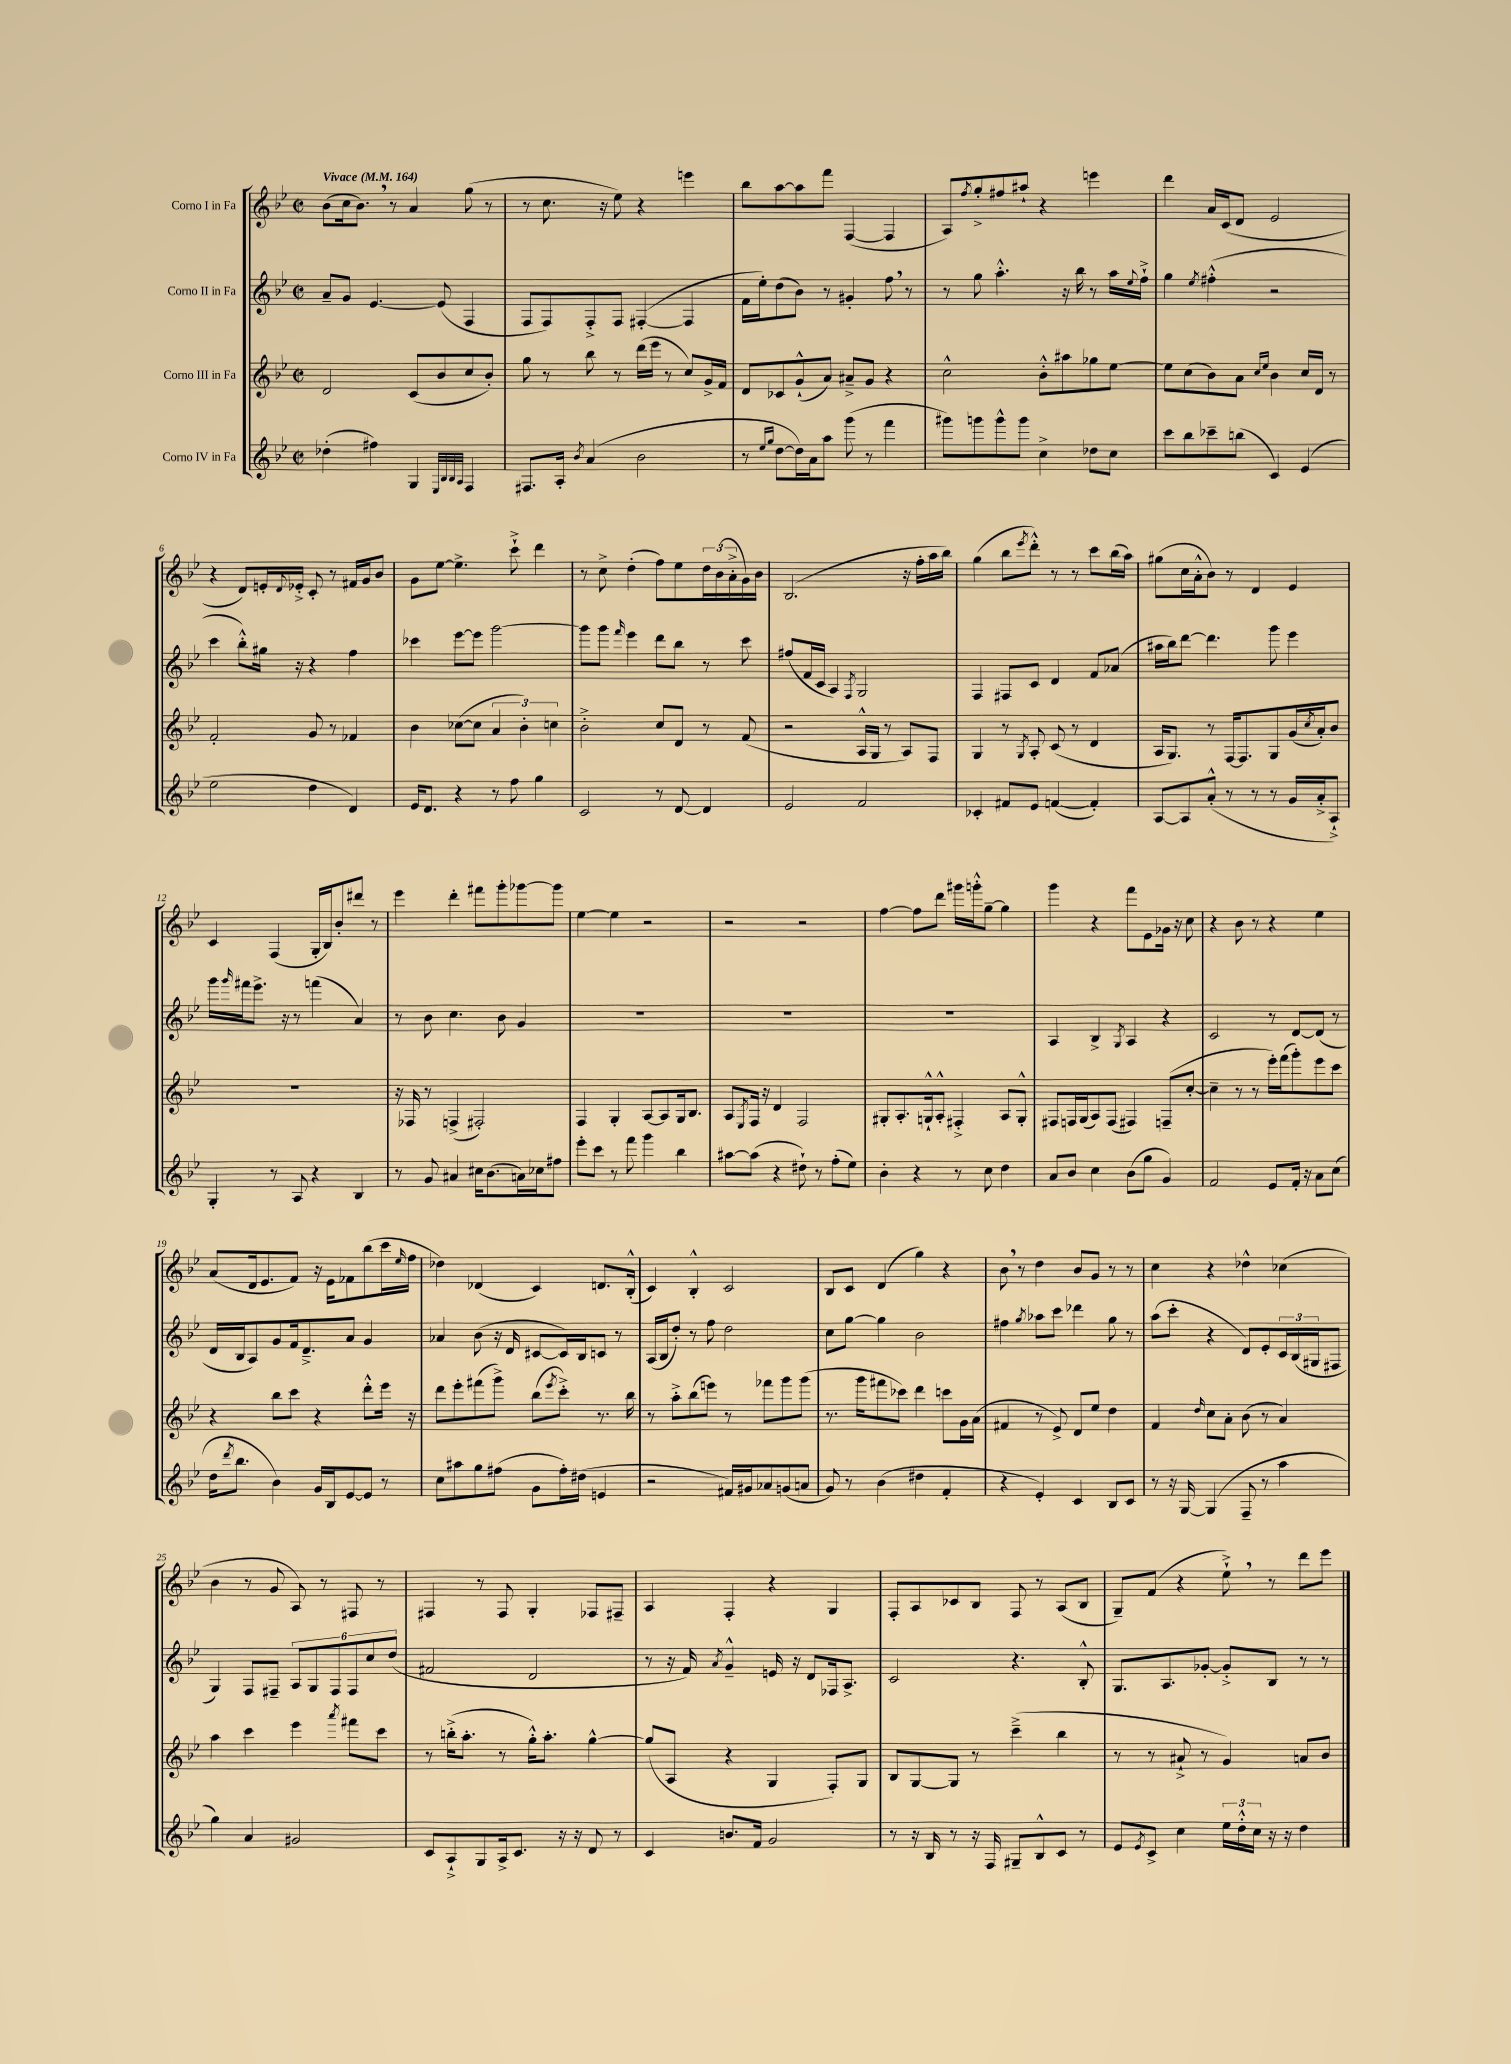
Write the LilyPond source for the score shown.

<<
\new StaffGroup <<
\new Staff = "s0" \with { instrumentName = "Corno I in Fa" } {
    \clef treble \key bes \major \defaultTimeSignature \time 2/2 \tempo "Vivace" 4 = 164
    bes'8( c''16 bes'8.) \breathe r8 a'4 g''8( r8 |
    r8 c''8. r16 ees''8) r4 e'''4 |
    bes''8 a''8~ a''8 f'''8 f4~( f4 |
    a8) \acciaccatura { f''8 } g''8-.-> fis''8 ais''8-! r4 e'''4 |
    d'''4 a'16 c'16( d'8 ees'2 |
    r4 d'8) e'16-. \appoggiatura { d'8 } ees'16-.-> c'8-. r8 fis'16 g'16 bes'8 |
    g'8 ees''8~ ees''4.-> c'''8-!-> d'''4 |
    r8 c''8-> d''4-.( f''8) ees''8 \tuplet 3/2 { d''16 bes'16( a'16-.-> } g'16) bes'16 |
    bes2.( r16 f''16-. a''16 bes''16) |
    g''4( bes''8 \acciaccatura { ees'''8 } d'''8-.-^) r8 r8 c'''8 bes''16( a''16) |
    gis''8( c''16 a'16-.-^ bes'8) r8 d'4 ees'4 |
    c'4 f4( g16-. bes16) bes'8-. dis'''8 r8 |
    ees'''4 d'''4-. fis'''8 g'''8-. ges'''8~ ges'''8 |
    ees''4~ ees''4 r2 |
    r2 r2 |
    f''4~ f''8 d'''8 gis'''16 g'''16-.-^ g''8~-- g''4 |
    g'''4 r4 f'''8 ees'8 ges'16 r16 c''8 |
    r4 bes'8 r8 r4 ees''4 |
    a'8( d'16 ees'8. f'8) r16 ees'16 fes'8 bes''8( c'''16 \grace { ees''16 } f''16 |
    des''4) des'4( c'4) d'8. bes16-.-^( |
    c'4) bes4-.-^ c'2 |
    bes8 c'8 d'4( g''4) r4 |
    bes'8 \breathe r8 d''4 bes'8 g'8 r8 r8 |
    c''4 r4 des''4-^ ces''4( |
    bes'4 r8 g'8 a8) r8 fis8 r8 |
    fis4 r8 fis8 g4-. fes8 fis8-- |
    a4 f4-. r4 g4 |
    f8-. a8 ces'8 bes8 f8 r8 a8( bes8 |
    g8--) f'8( r4 ees''8-!->) \breathe r8 d'''8 ees'''8 \bar "|." |
}
\new Staff = "s1" \with { instrumentName = "Corno II in Fa" } {
    \clef treble \key bes \major \defaultTimeSignature \time 2/2
    a'8-- g'8 ees'4.~ ees'8( f4 |
    f8 f8) f8-.-> f8 fis4~-.( fis4 |
    f'16 ees''16-.) d''8( bes'8) r8 gis'4-. f''8 \breathe r8 |
    r8 g''8 a''4.-.-^ r16 bes''16 r8 a''16 \appoggiatura { ees''8 } f''16-!-> |
    g''4 \acciaccatura { ees''8 } fis''4-.-^( r2 |
    c'''4 bes''8-.-^) gis''16 r16 r4 f''4 |
    ces'''4 ees'''8~ ees'''8 g'''2~ |
    g'''8 g'''8 \grace { f'''16 } ees'''4 d'''8 bes''8 r8 c'''8 |
    fis''8( f'16 c'16 a4) \acciaccatura { f8 } g2 |
    f4 fis8 c'8 d'4 f'8 aes'8( |
    ais''16 bes''16) d'''8~ d'''4. g'''8 ees'''4 |
    g'''16 \grace { g'''16 } fis'''16 ees'''8.-> r16 r8 f'''4( a'4) |
    r8 bes'8 c''4. bes'8 g'4 |
    R1 |
    R1 |
    R1 |
    a4 bes4-> \acciaccatura { g8 } a4 r4 |
    c'2 r8 d'8~ d'8( r8 |
    d'16 bes16 a8) g'8 f'16 d'8.---> a'8 g'4 |
    aes'4 bes'8( r16 d'16 cis'8~ cis'16) bes16 c'8 r8 |
    a16( bes16 d''8-.) r8 f''8 d''2 |
    c''8 g''8~ g''4 bes'2 |
    fis''4 \acciaccatura { g''8 } aes''8 c'''8 des'''4 g''8 r8 |
    a''8( c'''8-. r4 d'8) ees'8-. \tuplet 3/2 { c'16 bes16( gis16 } fis8 |
    g4) f8 fis8-- \tuplet 6/4 { a8 g8 fis8 fis8 c''8 d''8( } |
    fis'2 d'2 |
    r8 r16 f'16) \acciaccatura { a'8 } g'4---^ e'16 r16 d'8 fes16 a8.-> |
    c'2 r4. bes8-.-^ |
    g8. a8. ges'8~-. ges'8-.-> bes8 r8 r8 \bar "|." |
}
\new Staff = "s2" \with { instrumentName = "Corno III in Fa" } {
    \clef treble \key bes \major \defaultTimeSignature \time 2/2
    d'2 c'8( bes'8 c''8 bes'8-.) |
    g''8 r8 bes''8 r8 d'''16( ees'''16 r8 c''8) g'16-> f'16 |
    d'8 ces'8 g'8-!-^( a'8) ais'8---> g'8 r4 |
    c''2-^ bes'8-.-^ ais''8 ges''8 ees''8~ |
    ees''8 c''8( bes'8) a'8 \grace { c''16 ees''16 } bes'4 c''16 d'16 r8 |
    f'2-. g'8 r8 fes'4 |
    bes'4 ces''8~( ces''8 \tuplet 3/2 { a'4 bes'4-.) c''4 } |
    bes'2-.-> c''8 d'8 r8 f'8( |
    r2 a16-^ g16 r8 a8) f8 |
    g4 r8 \acciaccatura { g8 } a8-. c'8( r8 d'4 |
    a16 g8.) r8 f16~ f8. g8 g'16( \acciaccatura { c''8 } a'16-.) bes'8 |
    R1 |
    r16 fes16 r8 f4->( fis2-.) |
    f4 g4-. a8~ a8 g16 bes8. |
    a8 \acciaccatura { ees8 } f16 r16 d'4 f2 |
    gis8-. a8.-. g16-!-^ a8-.-^ fis4-.-> a8 g8-.-^ |
    fis8 f16 g16( a8) f8( fis4) f8--( c''8~-. |
    c''4-- r8 r8 ees'''16-.) f'''16( g'''8-.) ees'''8 c'''8 |
    r4 bes''8 c'''8 r4 d'''8-.-^ ees'''16 r16 |
    d'''8 ees'''8-. fis'''8( g'''8->) bes''8( \acciaccatura { ees'''8 } c'''8-.->) r8. bes''16 |
    r8 a''8-.-> bes''8( e'''8) r8 fes'''8 g'''8 g'''8( |
    r8. g'''16 fis'''8 ces'''8) d'''4 c'''8 g'16 a'16( |
    fis'4 r8 ees'8->) d'8 ees''8 d''4 |
    f'4 \grace { d''16 } c''8 a'8-. bes'8( r8 a'4) |
    a''4 c'''4 ees'''4 \acciaccatura { a'''8 } fis'''8 c'''8 |
    r8 b''16-.->( a''8.-. r8 g''16-.-^) a''8.-. g''4~-^ |
    g''8( a8 r4 g4 f8-.) g8 |
    bes8 g8~ g8 r8 c'''4--->( bes''4 |
    r8 r8 ais'8-!-> r8 g'4) a'8 bes'8 \bar "|." |
}
\new Staff = "s3" \with { instrumentName = "Corno IV in Fa" } {
    \clef treble \key bes \major \defaultTimeSignature \time 2/2
    des''4-.( fis''4) g4 \grace { ees32 bes32 bes32 a32 } f4 |
    fis8. a16-. \acciaccatura { bes'8 } a'4( bes'2 |
    r8 \grace { ees''16 g''16 } d''8~ d''16) a'16 a''8 g'''8( r8 f'''4 |
    gis'''8) g'''8 g'''8-^ g'''8 c''4-> des''8 c''8 |
    c'''8 bes''8 ces'''8-- b''8( c'4) ees'4( |
    ees''2 d''4 d'4) |
    ees'16 d'8. r4 r8 f''8 g''4 |
    c'2 r8 d'8~ d'4 |
    ees'2 f'2 |
    ces'4-. fis'8 ees'8 f'4~( f'4-.) |
    a8~ a8 a'8-.-^( r8 r8 r8 g'16 a'16-.-> a8-!->) |
    g4-. r8 a8 r4 bes4 |
    r8 g'8 ais'4 cis''16 bes'8.( a'16) ces''16 fis''8 |
    ees'''8-. c'''8 r8 f'''8 g'''4 bes''4 |
    ais''8~ ais''8( r4 dis''8-!) r8 f''8-.( ees''8) |
    bes'4-. r4 r8 c''8 d''4 |
    a'8 bes'8 c''4 bes'8( g''8 g'4) |
    f'2 ees'8 f'16-. r16 a'8 c''8( |
    d''16 \acciaccatura { d'''8 } bes''8. bes'4) g'16 bes16 ees'8~ ees'8 r8 |
    c''8 ais''8 g''8 fis''8( g'8 fis''16-.) dis''16( e'4 |
    r2 fis'16) gis'16 aes'8 g'8( a'8 |
    g'8) r8 bes'4( dis''4 f'4-. |
    r4 ees'4-.) c'4 bes8 c'8 |
    r8 r16 g16~ g4( f8-- r8 a''4 |
    g''4) a'4 gis'2 |
    c'8 a8-!-> g8 a16-> c'8. r16 r16 d'8 r8 |
    c'4 b'8. f'16 g'2 |
    r8 r16 bes16 r8 r16 f16 gis8-- bes8-^ c'8 r8 |
    ees'8 \acciaccatura { ees'8 } c'8-> c''4 \tuplet 3/2 { ees''16 d''16-.-^ c''16 } r16 r16 d''4 \bar "|." |
}
>>
>>
